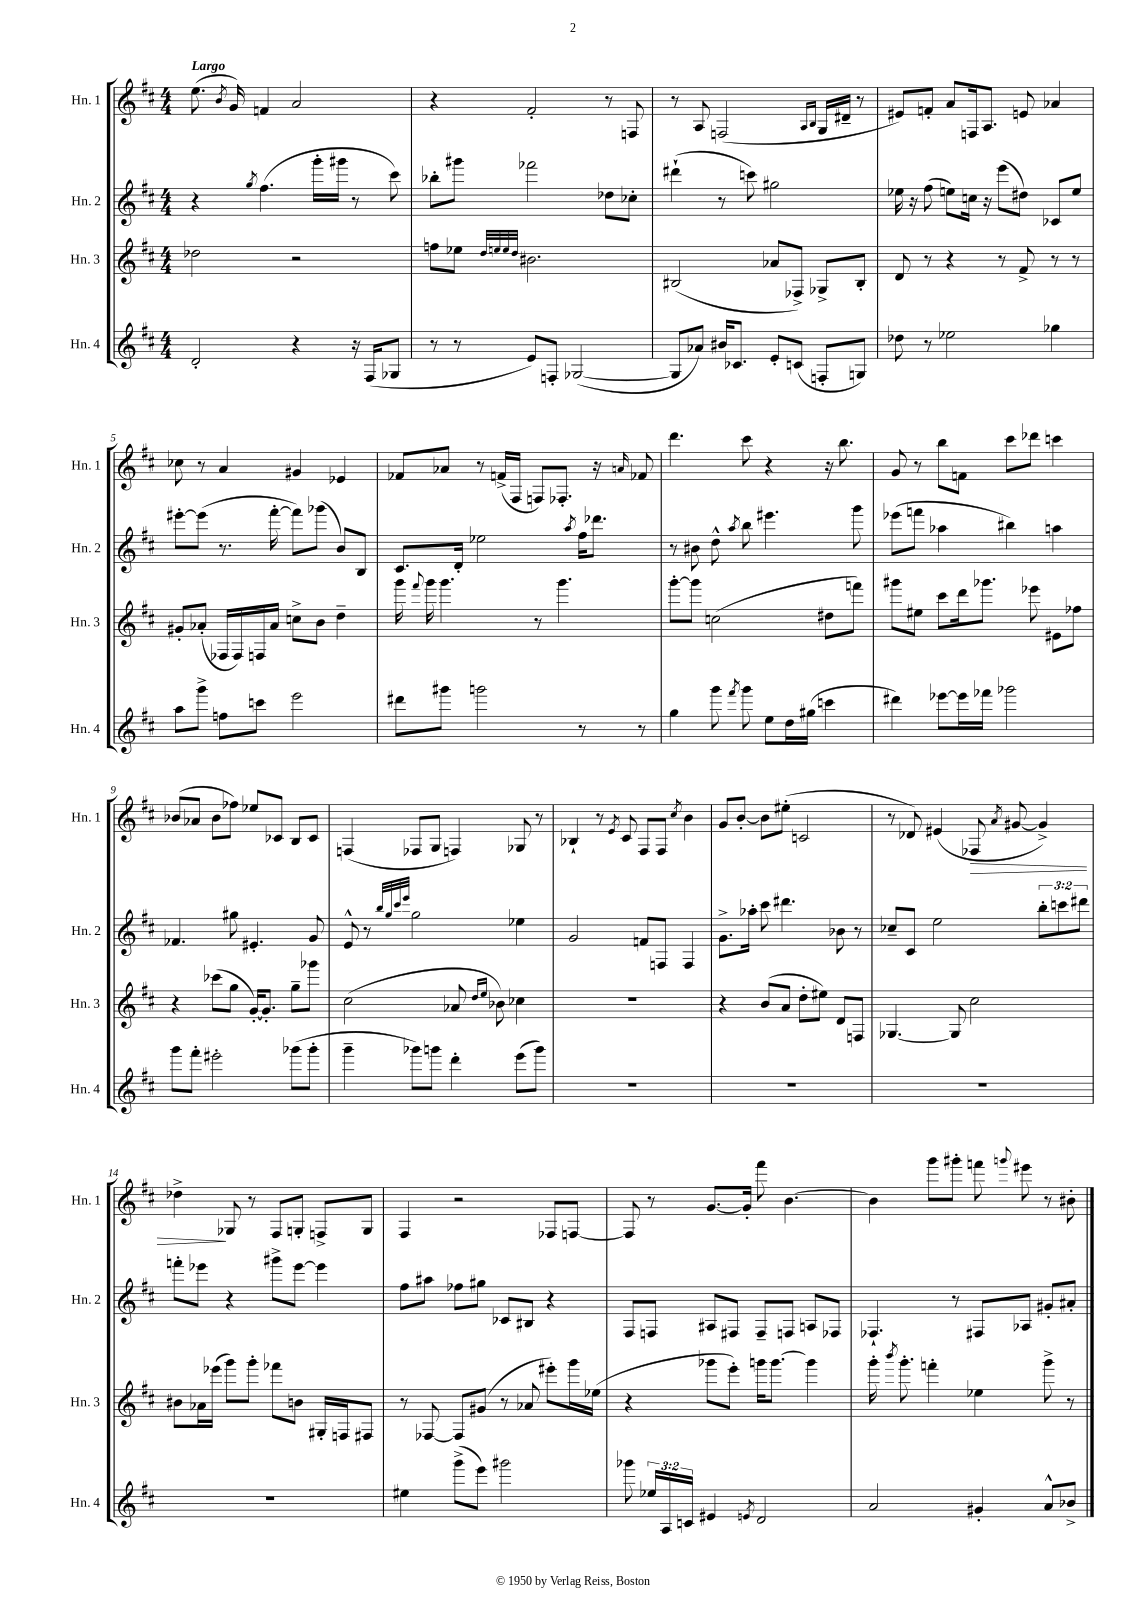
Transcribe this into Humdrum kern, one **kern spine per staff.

**kern	**kern	**kern	**kern	**dynam
*part4	*part3	*part2	*part1	*part1
*staff4	*staff3	*staff2	*staff1	*staff1
*I"Hn. 4	*I"Hn. 3	*I"Hn. 2	*I"Hn. 1	*
*I'Hn. 4	*I'Hn. 3	*I'Hn. 2	*I'Hn. 1	*
*clefG2	*clefG2	*clefG2	*clefG2	*
*k[f#c#]	*k[f#c#]	*k[f#c#]	*k[f#c#]	*
*M4/4	*M4/4	*M4/4	*M4/4	*
=1	=1	=1	=1	=1
!	!	!	!LO:TX:a:B:t=Largo	!
2d'/	2dd-X\	4r	(8.ee\	.
.	.	.	8qb/	.
.	.	.	16g/)	.
.	.	8qgg/	.	.
.	.	(4.ff#\	4fn/	.
4r	2r	.	2a/	.
.	.	16ggg'\LL	.	.
.	.	16ggg#X\JJ	.	.
16r	.	8r	.	.
(16F#/KL	.	.	.	.
8G-X/J	.	8ccc#\)	.	.
=2	=2	=2	=2	=2
8r	8ffn\L	8bb-X'\L	4r	.
8r	8ee-X\J	8ggg#X\J	.	.
.	32qqdd/LLL	.	.	.
.	32qqeen/	.	.	.
.	32qqee/	.	.	.
.	32qqdd/JJJ	.	.	.
8e/L)	2.b#X\	2fff-X\	2f#'/	.
8Fn'/J	.	.	.	.
([2G-X/	.	.	.	.
.	.	8dd-X\L	8r	.
.	.	8cc-X'\J	8Fn/	.
=3	=3	=3	=3	=3
8G-/L]	(2B#X/	(4ddd#X`\	8r	.
8a-X/J)	.	.	8A/	.
16b#X/KL	.	8r	(2Fn/	.
8.c-X/J	.	.	.	.
.	.	8cccn\)	.	.
8e'/L	8a-X/L	2gg#X\	.	.
(8cn/J	8F-X^/J)	.	.	.
.	.	.	16qqA/LL	.
.	.	.	16qqB/JJ	.
8Fn'/L	8G-X^/L	.	16G/LL	.
.	.	.	16d#X~/JJ	.
8Gn/J)	8B#'/J	.	8r	.
=4	=4	=4	=4	=4
8dd-X\	8d/	16ee-X\	8e#X/L)	.
.	.	16r	.	.
8r	8r	(8ff#\	8fn'/J	.
2ee-X\	4r	8een\L)	8a/L	.
.	.	16ccn\Jk	16Fn/k	.
.	.	16r	8.A/J	.
.	8r	(8eee\L	.	.
.	8f#^/	8dd#X\J)	8en/	.
4gg-X\	8r	8c-X/L	4a-X/	.
.	8r	8ee/J	.	.
!!LO:LB:g=z
=5	=5	=5	=5	=5
8aa\L	8g#X'/L	[8eee#X'\L	8cc-X\	.
8ggg^\J	(8a-X'/J	(8eee#\J]	8r	.
8ffn\L	16F-X/LL	8.r	4a/	.
.	16F-/)	.	.	.
8cccn\J	16Fn/	.	.	.
.	16a-/JJ	[16fff#'\	.	.
2eee\	8ccn^\L	8fff#\L])	4g#X/	.
.	8b\J	(8ggg-X\J	.	.
.	4dd~\	8b/L)	4e-X/	.
.	.	8B/J	.	.
=6	=6	=6	=6	=6
8ddd#X\L	16ggg\	8.c#/L	8f-X/L	.
.	8qqfff#/	.	.	.
.	16ggg\	.	.	.
8ggg#X\J	4.ggg\	.	8a-X/J	.
.	.	16d'/Jk	.	.
2gggn\	.	2ee-X\	8r	.
.	.	.	(16fn^/LL	.
.	.	.	16F#/JJ	.
.	8r	.	8Fn/L)	.
.	4.ggg\	.	8.F-X'/J	.
.	.	8qaa/	.	.
8r	.	16ff#\KL	.	.
.	.	8.ddd-X\J	16r	.
.	.	.	16qqan/	.
8r	.	.	8f-X/	.
=7	=7	=7	=7	=7
4gg\	[8ggg'\L	8r	4.ddd\	.
.	8ggg\J]	8b#X\	.	.
8ggg\	(2ccn\	8dd^^\	.	.
8qfff#/	.	8qaa/	.	.
8ggg\	.	8bb\	8ccc#\	.
8ee\L	.	4.eee#X\	4r	.
16dd\L	.	.	.	.
(16gg#X\JJ	.	.	.	.
4cccn\	8dd#X\L	.	16r	.
.	.	.	8.bb\	.
.	8fffn\J)	8ggg\	.	.
=8	=8	=8	=8	=8
4ddd#X\)	8ggg#X\L	(8eee-X\L	8g/	.
.	8ee#X\J	8fffn\J	8r	.
[8eee-X\L	8ccc#\L	4aa-X\	8bb\L	.
16eee-\L]	16ddd\k	.	8fn\J	.
16fff-X\JJ	8.ggg-X\J	.	.	.
2ggg-X\	.	4bb#X\)	8ccc#\L	.
.	8eee-X\	.	8ddd-X\J	.
.	8e#X\L	4aan\	4cccn\	.
.	8ff-X\J	.	.	.
!!LO:LB:g=z
=9	=9	=9	=9	=9
8ggg\L	4r	4.f-X/	(8b-X/L	.
8fff#'\J	.	.	8a-X/J	.
2eee#X'\	(8ccc-X\L	.	8b-\L	.
.	8gg\J	8gg#X\	8ff-X\J)	.
.	[16g'/KL)	4.e#X'/	8ee-X/L	.
.	8.g'/J]	.	.	.
.	.	.	8c-X/J	.
(8ggg-X\L	8gg~\L	.	8B/L	.
8ggg-'\J	8ggg-X\J	8g/	8c-/J	.
=10	=10	=10	=10	=10
4ggg~\	(2cc#\	8e^^/	(4Fn/	.
.	.	8r	.	.
.	.	32qqbb/LLL	.	.
.	.	32qqgg/	.	.
.	.	32qqccc#/	.	.
.	.	32qqeee/JJJ	.	.
8ggg-X\L)	.	2gg\	8F-X/L	.
8gggn\J	.	.	8G/J	.
4ddd'\	8a-X/	.	4Fn/)	.
.	16qqdd/LL	.	.	.
.	16qqee/JJ	.	.	.
.	8b-X\)	.	.	.
(8eee\L	4cc-X\	4ee-X\	8G-X/	.
8ggg\J)	.	.	8r	.
=11	=11	=11	=11	=11
1r	1r	2g/	4B-X`/	.
.	.	.	8r	.
.	.	.	8qe/	.
.	.	.	8c#/	.
.	.	8fn/L	8F#/L	.
.	.	8Fn/J	8F#/J	.
.	.	.	8qcc#/	.
.	.	4F/	4b\	.
=12	=12	=12	=12	=12
1r	4r	8.g^\L	8g/L	.
.	.	.	[8b'/J	.
.	.	16aa-X'\Jk	.	.
.	(8b/L	8ccc#\	8b\L]	.
.	8a/J	4.ddd#X\	(8ee#X'\J	.
.	8dd'\L	.	2cn/	.
.	8ee#X\J)	.	.	.
.	8d/L	8b-X\	.	.
.	8Fn/J	8r	.	.
=13	=13	=13	=13	=13
1r	[4.G-X/	8cc-X~/L	8r	.
.	.	8c#/J	8d-X/)	.
.	.	2ee\	(4e#X/	.
.	8G-/]	.	.	.
!	!	!	!	!LO:HP:b
.	2cc#\	.	8F-X/	>
.	.	.	8qa/	.
.	.	.	[8g#X/	.
.	.	12bb'\L	4g#^/])	.
.	.	12cccn\	.	.
.	.	12ddd#X\J	.	.
!!LO:LB:g=z
=14	=14	=14	=14	=14
1r	8b#X\L	8fffn'\L	4dd-X^\	.
.	16a-X\L	8eee-X\J	.	.
.	(16eee-X\JJ	.	.	.
.	8ggg\L)	4r	8G-X/	]
.	8ggg'\J	.	8r	.
.	8fff-X\L	8ggg#X^\L	8F#/L	.
.	8bn\J	[8eee-\J	8Gn'/J	.
.	16G#X'/LL	4eee-\]	8Fn^/L	.
.	16Fn/J	.	.	.
.	8F#X/J	.	8G/J	.
=15	=15	=15	=15	=15
4ee#X\	8r	8ff#\L	4F#/	.
.	[8F-X/	8aa#X\J	.	.
(8ggg^\L	8F-/L]	8ff-X\L	2r	.
8eee\J)	(8g#X/J	8gg#X\J	.	.
2ggg#X\	8r	8c-X/L	.	.
.	8a-X/	8B#X/J	.	.
.	8eee#X'\L)	4r	8F-X/L	.
.	16ggg\L	.	[8Fn/J	.
.	(16ee-X\JJ	.	.	.
=16	=16	=16	=16	=16
8ggg-X\	4r	8F#/L	8F/]	.
24ee-X/LL	.	8Fn/J	8r	.
24A/	.	.	.	.
24cn/JJ	.	.	.	.
4e#X/	8ggg-X\L	8A#X/L	[8.g/L	.
.	8eee'\J)	8F#X/J	.	.
.	.	.	16g'/Jk]	.
8qen/	.	.	.	.
2d/	16gggn\KL	8F#~/L	8fff#\	.
.	[8.ggg\J	.	.	.
.	.	8Fn/J	[4.b\	.
.	4ggg\]	8An/L	.	.
.	.	8F-X/J	.	.
=17	=17	=17	=17	=17
2a/	16ggg'\	4.F-X`/	4b\]	.
.	8qbbb/	.	.	.
.	8.ggg'\	.	.	.
.	4fffn'\	.	8ggg\L	.
.	.	8r	8ggg#X'\J	.
4g#X'/	4ee-X\	8F#X/L	8fffn\	.
.	.	.	8qqgggn/	.
.	.	8A-X/J	8eee#X\	.
8a^^/L	8ggg^\	8g#X'/L	8r	.
8b-X^/J	8r	8a#X'/J	8b#X'\	.
==	==	==	==	==
*-	*-	*-	*-	*-
